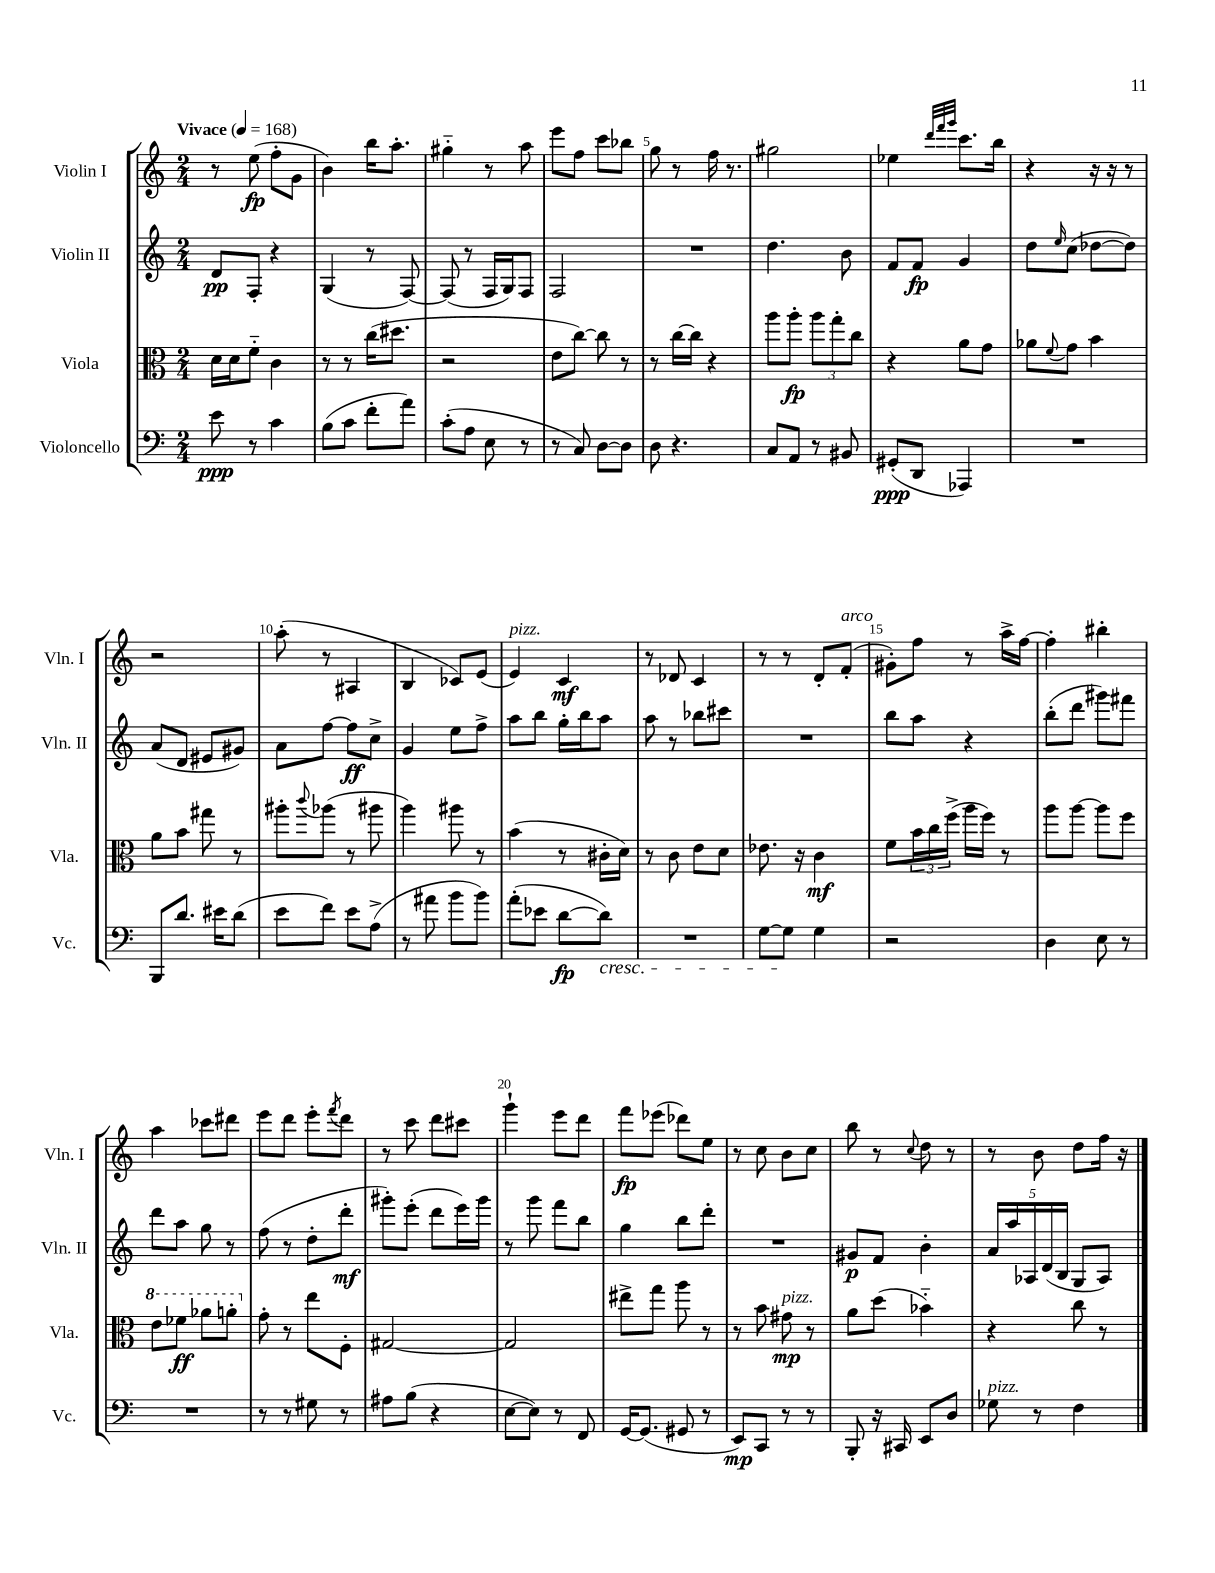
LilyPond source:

<<
\new StaffGroup <<
\new Staff = "s0" \with { instrumentName = "Violin I" shortInstrumentName = "Vln. I" } {
    \clef treble \key c \major \numericTimeSignature \time 2/4 \tempo "Vivace" 4 = 168
    r8 e''8\fp( f''8-. g'8 |
    b'4) b''16 a''8.-. |
    gis''4-_ r8 a''8 |
    e'''8 f''8 c'''8 bes''8 |
    g''8 r8 f''16 r8. |
    gis''2 |
    ees''4 \grace { d'''32 f'''32 g'''32 } c'''8. b''16 |
    r4 r16 r16 r8 |
    r2 |
    a''8-.( r8 ais4 |
    b4 ces'8) e'8( |
    e'4^\markup { \italic "pizz." }) c'4\mf |
    r8 des'8 c'4 |
    r8 r8 d'8-. f'8-.^\markup { \italic "arco" }( |
    gis'8-.) f''8 r8 a''16-> f''16~ |
    f''4-. bis''4-. |
    a''4 ces'''8 dis'''8 |
    e'''8 d'''8 e'''8-. \acciaccatura { f'''8 } d'''8 |
    r8 c'''8 d'''8 cis'''8 |
    g'''4-! e'''8 d'''8 |
    f'''8\fp ees'''8( des'''8) e''8 |
    r8 c''8 b'8 c''8 |
    b''8 r8 \appoggiatura { c''8 } d''8 r8 |
    r8 b'8 d''8 f''16 r16 \bar "|." |
}
\new Staff = "s1" \with { instrumentName = "Violin II" shortInstrumentName = "Vln. II" } {
    \clef treble \key c \major \numericTimeSignature \time 2/4
    d'8\pp f8-. r4 |
    g4( r8 f8~) |
    f8( r8 f16 g16) f8 |
    f2 |
    R2 |
    d''4. b'8 |
    f'8 f'8\fp g'4 |
    d''8 \grace { e''16 } c''8( des''8~ des''8) |
    a'8( d'8 eis'8 gis'8) |
    a'8 f''8~ f''8\ff c''8-> |
    g'4 e''8 f''8-> |
    a''8 b''8 g''16-. b''16 a''8 |
    a''8 r8 bes''8 cis'''8 |
    R2 |
    b''8 a''8 r4 |
    b''8-.( d'''8 gis'''8) fis'''8 |
    d'''8 a''8 g''8 r8 |
    f''8( r8 d''8-. d'''8-.\mf |
    gis'''8-.) e'''8-.( d'''8 e'''16) gis'''16 |
    r8 g'''8 f'''8 b''8 |
    g''4 b''8 d'''8-. |
    R2 |
    gis'8\p f'8 b'4-. |
    \tuplet 5/4 { a'16 a''16 aes16 d'16( b16 } g8 aes8) \bar "|." |
}
\new Staff = "s2" \with { instrumentName = "Viola" shortInstrumentName = "Vla." } {
    \clef alto \key c \major \numericTimeSignature \time 2/4
    d'16 d'16 f'8-_ c'4 |
    r8 r8 c''16( dis''8. |
    r2 |
    e'8 c''8~) c''8 r8 |
    r8 c''16~ c''16 r4 |
    a''8 a''8-.\fp \tuplet 3/2 { a''8 g''8-. c''8 } |
    r4 a'8 g'8 |
    aes'8 \appoggiatura { f'8 } g'8 b'4 |
    a'8 b'8 gis''8 r8 |
    ais''8-. \appoggiatura { c'''8 } aes''8( r8 ais''8 |
    a''4) ais''8 r8 |
    b'4( r8 cis'16-. d'16) |
    r8 c'8 e'8 d'8 |
    ees'8. r16 c'4\mf |
    f'8 \tuplet 3/2 { b'16 c''16 f''16->( } a''16 f''16) r8 |
    a''8 a''8~ a''8 f''8 |
    \ottava #1 e''8 fes''8\ff aes''8 a''8-. \ottava #0 |
    g'8-. r8 e''8 f8-. |
    gis2~ |
    gis2 |
    eis''8-> g''8 a''8 r8 |
    r8 b'8 gis'8\mp^\markup { \italic "pizz." } r8 |
    a'8 d''8( bes'4-_) |
    r4 c''8 r8 \bar "|." |
}
\new Staff = "s3" \with { instrumentName = "Violoncello" shortInstrumentName = "Vc." } {
    \clef bass \key c \major \numericTimeSignature \time 2/4
    e'8\ppp r8 c'4 |
    b8( c'8 f'8-. a'8) |
    c'8-.( a8 e8 r8 |
    r8 c8) d8~ d8 |
    d8 r4. |
    c8 a,8 r8 bis,8 |
    gis,8-.\ppp( d,8 aes,,4) |
    R2 |
    b,,8 d'8. eis'16 d'8( |
    e'8 f'8) e'8 a8->( |
    r8 ais'8 b'8 b'8) |
    a'8-.( ees'8 d'8~\fp d'8\cresc) |
    R2 |
    g8~ g8\! g4 |
    r2 |
    d4 e8 r8 |
    R2 |
    r8 r8 gis8 r8 |
    ais8 b8( r4 |
    e8~ e8) r8 f,8 |
    g,16~ g,8.( gis,8 r8 |
    e,8\mp) c,8 r8 r8 |
    b,,8-. r16 cis,16 e,8 d8 |
    ges8^\markup { \italic "pizz." } r8 f4 \bar "|." |
}
>>
>>
\layout { \context { \Score \override BarNumber.break-visibility = ##(#f #t #t) barNumberVisibility = #(every-nth-bar-number-visible 5) } }
